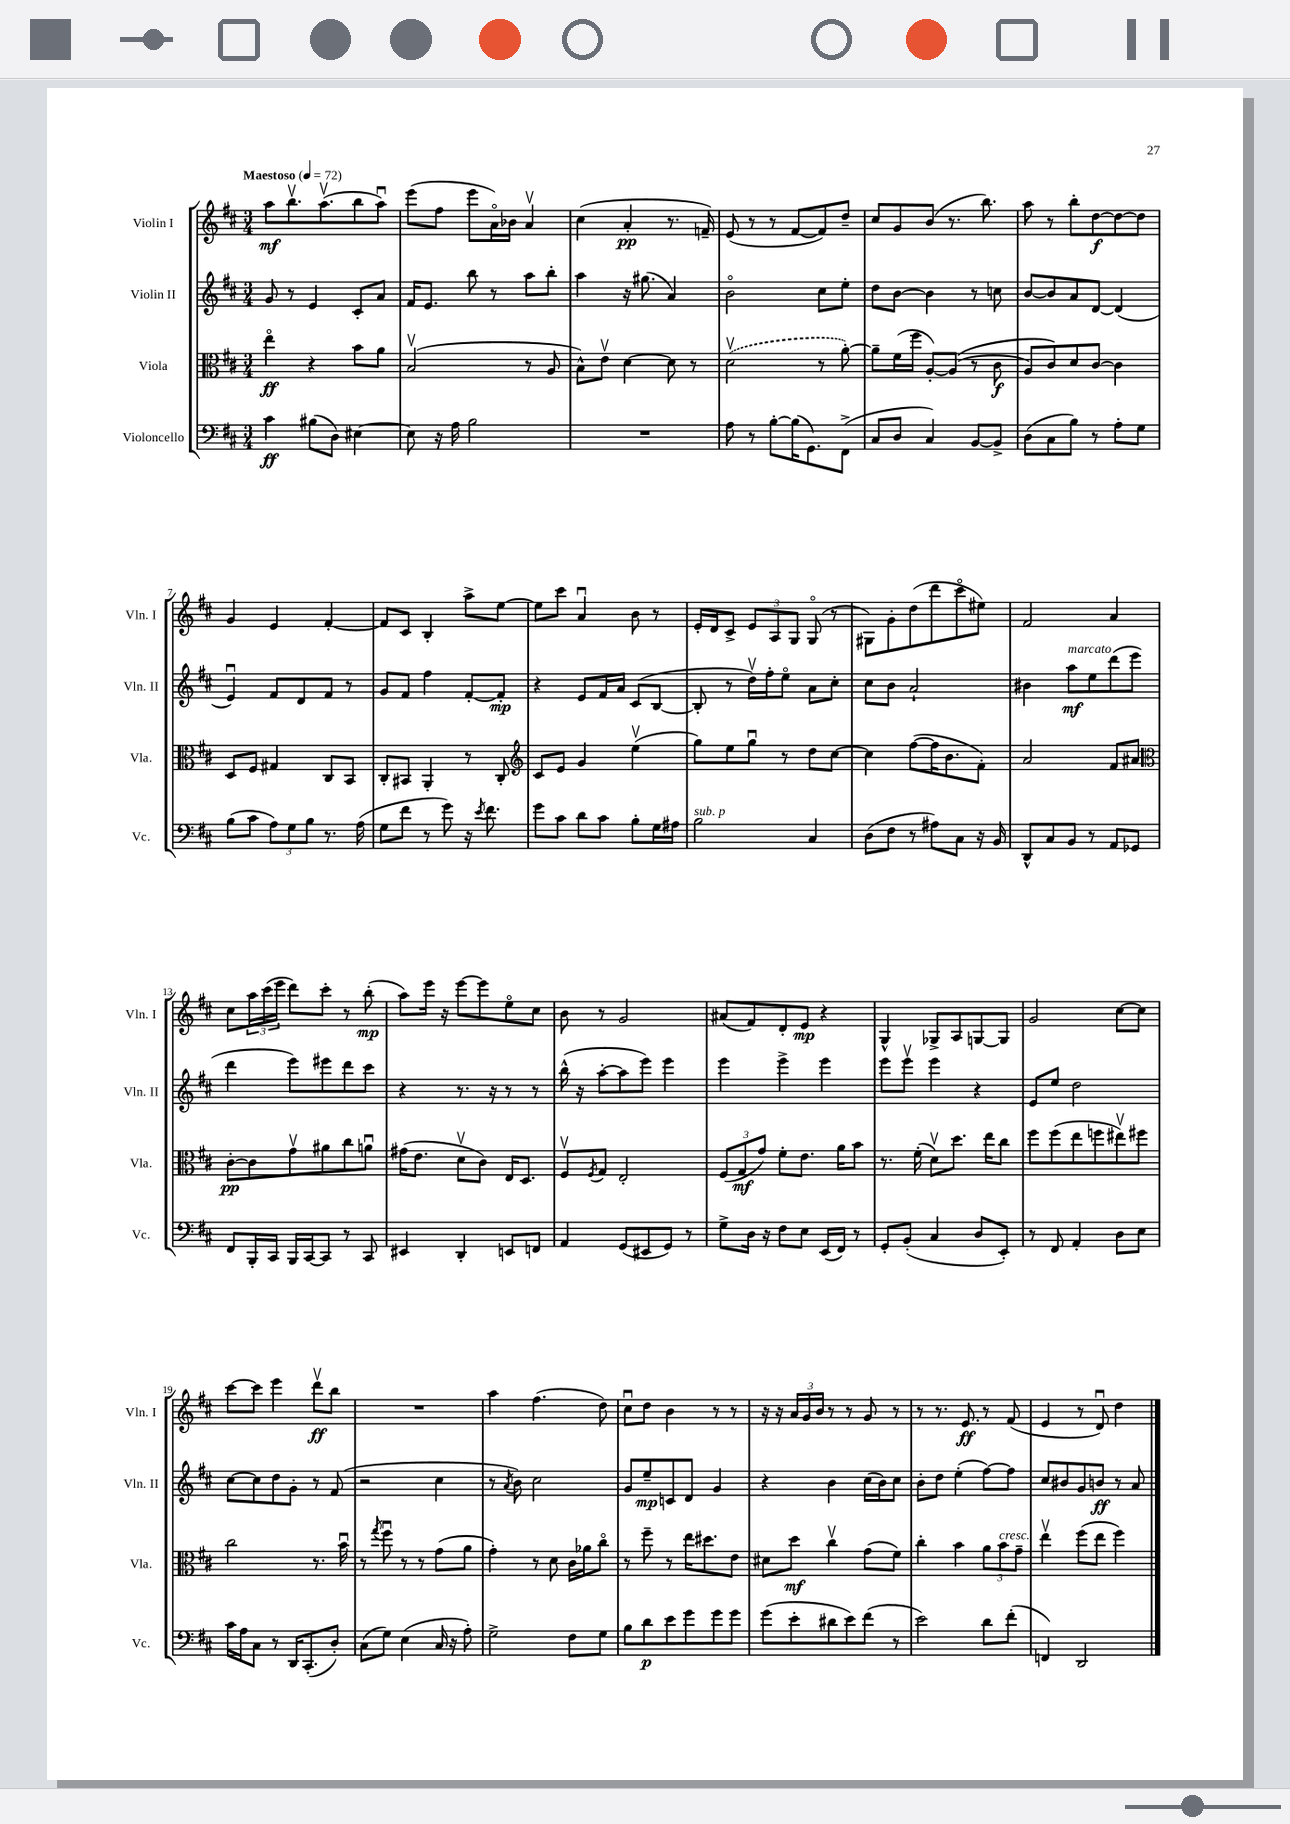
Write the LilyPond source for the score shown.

<<
\new StaffGroup <<
\new Staff = "s0" \with { instrumentName = "Violin I" shortInstrumentName = "Vln. I" } {
    \clef treble \key d \major \numericTimeSignature \time 3/4 \tempo "Maestoso" 4 = 72
    a''8\mf b''8.\upbow a''8.\upbow( b''8 a''8\downbow) |
    e'''8( fis''8 e'''8 a'16\flageolet) bes'16 a'4\upbow |
    cis''4( a'4-.\pp r8. f'16--) |
    e'8( r8 r8 fis'8~ fis'8) d''8-- |
    cis''8 g'8 b'8( r8. b''8.) |
    a''8 r8 b''8-. d''8~\f d''8~ d''8 |
    g'4 e'4 fis'4~-. |
    fis'8 cis'8 b4-. a''8-> e''8~ |
    e''8 cis'''8 a'4\downbow b'8 r8 |
    e'16-. d'16 cis'8-> \tuplet 3/2 { e'8 a8 g8 } g8\flageolet( r8 |
    gis8) g'8-. d''8( d'''8 cis'''8\flageolet eis''8) |
    fis'2 a'4 |
    cis''8 \tuplet 3/2 { a''16 cis'''16( e'''16 } d'''8) cis'''8-. r8 b''8-.\mp( |
    a''8) e'''16 r16 e'''8~ e'''8 e''8\flageolet cis''8 |
    b'8 r8 g'2 |
    ais'8( fis'8) d'8-. e'8\mp r4 |
    g4-^ ges8-> a8 g8~ g8 |
    g'2 cis''8~ cis''8 |
    cis'''8~ cis'''8 e'''4 d'''8\upbow\ff b''8 |
    R2. |
    a''4 fis''4.( d''8) |
    cis''8\downbow d''8 b'4 r8 r8 |
    r16 r16 \tuplet 3/2 { a'16 g'16 b'16 } r8 r8 g'8 r8 |
    r8 r8. e'8.\ff r8 fis'8( |
    e'4 r8 d'8\downbow) d''4 \bar "|." |
}
\new Staff = "s1" \with { instrumentName = "Violin II" shortInstrumentName = "Vln. II" } {
    \clef treble \key d \major \numericTimeSignature \time 3/4
    g'8 r8 e'4 cis'8-. a'8 |
    fis'16 e'8. b''8 r8 a''8 b''8-. |
    a''4 r16 gis''8.( a'4) |
    b'2\flageolet cis''8 e''8-. |
    d''8 b'8~ b'4 r8 c''8 |
    b'8~ b'8 a'8 d'8~ d'4( |
    e'4\downbow) fis'8 d'8 fis'8 r8 |
    g'8 fis'8 fis''4 fis'8~-. fis'8-.\mp |
    r4 e'8 fis'16 a'16 cis'8( b8~ |
    b8-. r8 d''16\upbow) fis''16-. e''8\flageolet a'8 cis''8-. |
    cis''8 b'8 a'2-! |
    bis'4 a''8\mf^\markup { \italic "marcato" } e''8 d'''8( e'''8 |
    d'''4 e'''8) eis'''8 d'''8 cis'''8 |
    r4 r8. r16 r8 r8 |
    b''16-^( r16 a''8~-. a''8 e'''8) e'''4 |
    e'''4 e'''4-> e'''4 |
    e'''8 e'''8\upbow e'''4 r4 |
    e'8 e''8 d''2 |
    cis''8~ cis''8 d''8 g'8-. r8 fis'8( |
    r2 cis''4 |
    r8 \acciaccatura { a'8 } b'8) cis''2 |
    g'8 e''8--\mp c'8 d'8 g'4 |
    r4 b'4 cis''16( b'16) cis''8 |
    b'8-. d''8 e''4-.( fis''8~) fis''8 |
    cis''8 bis'8 g'8 b'8\ff r8 a'8 \bar "|." |
}
\new Staff = "s2" \with { instrumentName = "Viola" shortInstrumentName = "Vla." } {
    \clef alto \key d \major \numericTimeSignature \time 3/4
    e''4\flageolet\ff r4 b'8 a'8 |
    b2\upbow( r8 a8 |
    b8-^) e'8\upbow d'4~ d'8 r8 |
    \once \slurDashed d'2\upbow( r8 a'8~-.) |
    a'8-- fis'16( fis''16 a8~-.) a8(\( r8 cis'8\f |
    a8) cis'8\) d'8 cis'8~ cis'4 |
    d8 fis8 gis4 cis8 b,8 |
    cis8-. bis,8 a,4-. r8 cis8-. |
    \clef treble cis'8 e'8 g'4 e''4\upbow( |
    g''8) e''8 g''8\downbow r8 d''8 cis''8~ |
    cis''4 fis''8~( fis''16 b'8. fis'8-.) |
    a'2 fis'8 ais'8 |
    \clef alto cis'8~-.\pp cis'8 g'8\upbow ais'8 cis''8 a'8\downbow |
    gis'16( e'8. d'8\upbow cis'8) e16 d8. |
    fis8\upbow \acciaccatura { fis8 } g8 e2-. |
    \tuplet 3/2 { fis8( g8\mf g'8) } fis'8-. e'8. a'16 b'8 |
    r8. fis'16-.( d'8\upbow) d''8. e''16 cis''8 |
    fis''8 fis''8( e''8 f''8 eis''8\upbow) fis''8 |
    cis''2 r8. b'16\downbow |
    r8 \acciaccatura { g''8 } fis''8\downbow r8 r8 g'8( a'8 |
    g'4-.) r8 d'8 cis'16 aes'16 cis''8\flageolet |
    r8 fis''8-- r8 e''16 dis''8. e'8 |
    dis'8 d''8\mf cis''4\upbow g'8( fis'8) |
    cis''4-. b'4 \tuplet 3/2 { a'8 b'8^\markup { \italic "cresc." } g'8-- } |
    e''4\upbow fis''8( e''8 fis''4) \bar "|." |
}
\new Staff = "s3" \with { instrumentName = "Violoncello" shortInstrumentName = "Vc." } {
    \clef bass \key d \major \numericTimeSignature \time 3/4
    cis'4\ff bis8( d8) eis4~ |
    eis8 r16 a16 b2 |
    R2. |
    a8 r8 b8~-. b16( g,8.) fis,8->( |
    cis8 d8 cis4) b,8~ b,8-> |
    d8( cis8 b8) r8 a8-. g8 |
    b8( cis'8 \tuplet 3/2 { a8) g8 b8 } r8. a16( |
    g8 fis'8 r8 g'8) r16 \acciaccatura { e'8 } fis'8. |
    g'8 cis'8 d'8 cis'8 b8-. g16 ais16 |
    b2^\markup { \italic "sub. p" } cis4 |
    d8( fis8 r8 ais8) cis8 r16 b,16 |
    d,8-^ cis8 b,8 r8 a,8 ges,8 |
    fis,8 b,,16-. cis,16 b,,16 cis,16~ cis,8 r8 cis,8 |
    eis,4 d,4-. e,8 f,8 |
    a,4 g,8( eis,8 g,8) r8 |
    g8-> d16 r16 fis8 e8 e,16( fis,16) r8 |
    g,8-. b,8-.( cis4 d8 e,8-.) |
    r8 fis,8 a,4-. d8 e8 |
    cis'16 a16 cis8 r8 d,16 cis,8.-.( d8-.) |
    cis8( g8) e4( cis16 r16 a8-.) |
    g2-> fis8 g8 |
    b8 d'8\p e'8 g'8 g'8 g'8 |
    g'8( e'8-. dis'8 e'8) fis'8( r8 |
    e'2) d'8 fis'8-.( |
    f,4) d,2 \bar "|." |
}
>>
>>
